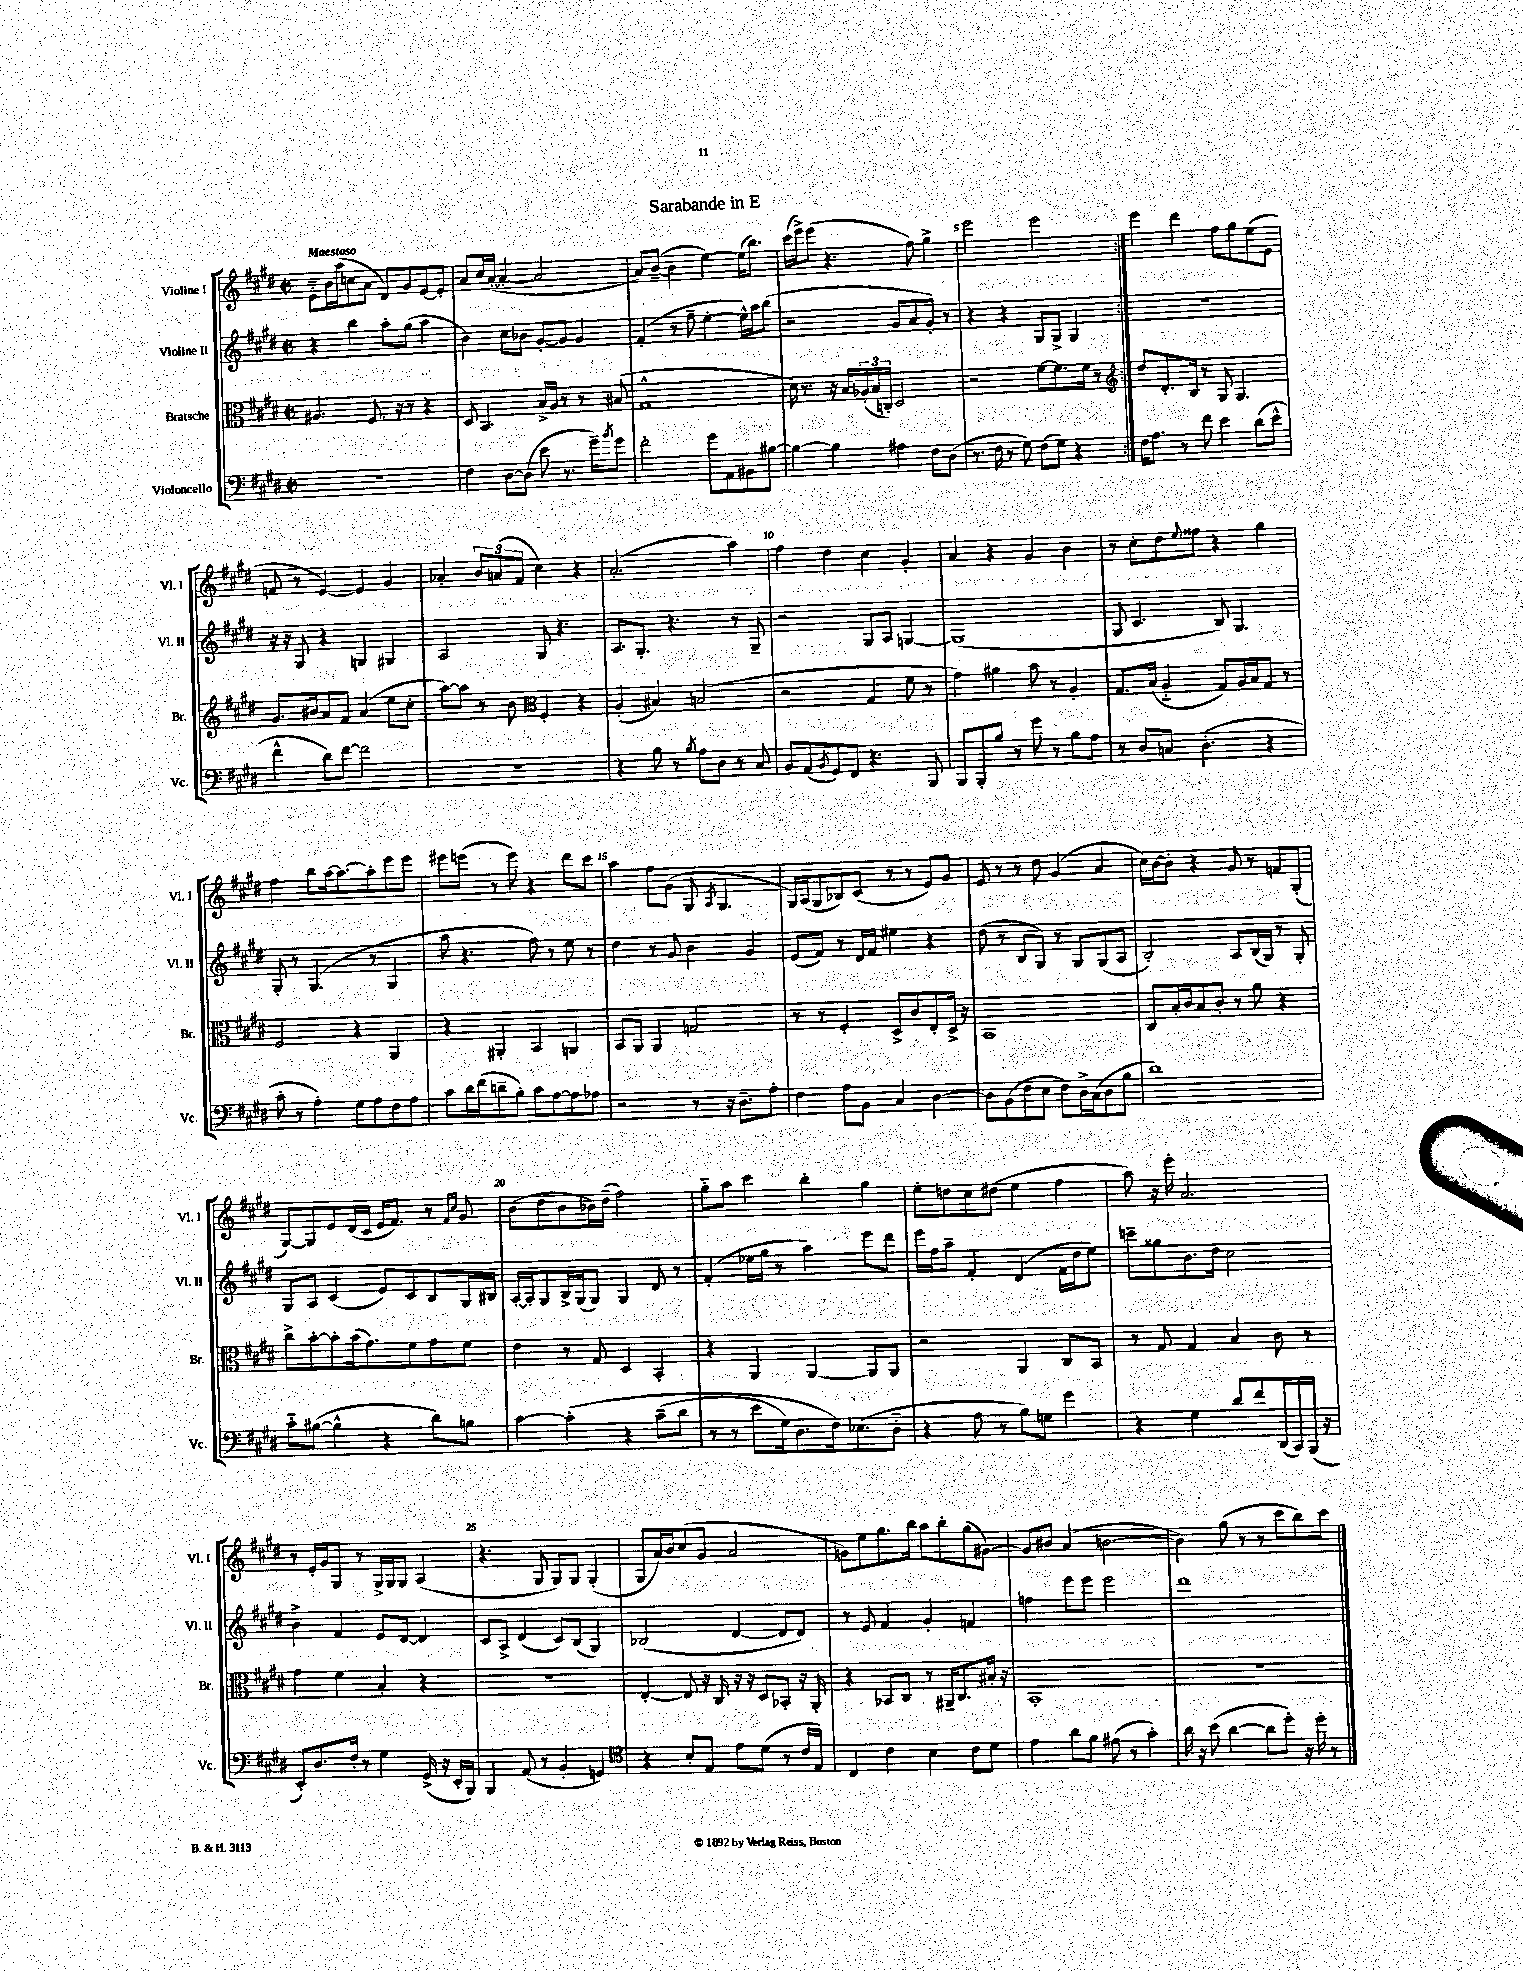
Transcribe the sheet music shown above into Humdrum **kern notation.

**kern	**kern	**kern	**kern
*part4	*part3	*part2	*part1
*staff4	*staff3	*staff2	*staff1
*I"Violoncello	*I"Bratsche	*I"Violine II	*I"Violine I
*I'Vc.	*I'Br.	*I'Vl. II	*I'Vl. I
*clefF4	*clefC3	*clefG2	*clefG2
*k[f#c#g#d#]	*k[f#c#g#d#]	*k[f#c#g#d#]	*k[f#c#g#d#]
*M2/2	*M2/2	*M2/2	*M2/2
*met(c|)	*met(c|)	*met(c|)	*met(c|)
=1	=1	=1	=1
!	!	!	!LO:TX:a:B:t=Maestoso
1r	4.A#X/	4r	8e\L
.	.	.	16b\L
.	.	.	(16aa\J
.	.	4bb\	8ccn\
.	8.F#/	.	8a\J
.	.	8aa'\L	8d#/L)
.	16r	.	.
.	8r	(8gg#\J	8g#/
.	4r	4aa\	[8e/
.	.	.	8e'/J]
=2	=2	=2	=2
4F#\	8D#/	4b\)	8a/L
.	4.BB/	.	16cc#/L
.	.	.	([16a'/JJ
[8D#\L	.	8cc#\L	4a'/_
(8D#\J]	.	8b-X\J	.
8e\	16B^/LL	[8g#'/L	2a/]
.	16A/JJ	.	.
8.r	8r	8g#/J]	.
.	8r	4g#/	.
16g#~\KL)	.	.	.
8qb/	.	.	.
8g#\J	(8B#X/	.	.
=3	=3	=3	=3
2f#'\	1G#^^	(4f#'/	8a/L)
.	.	.	([8b~/J
.	.	8r	4b\]
.	.	8ff#~\	.
8g#\L	.	[4ee'\	[4ee\)
8AA\	.	.	.
8BB#X\	.	16ee^^\LL])	(16ee\KL]
.	.	16aa\J	8.bb\J)
[8B#X\J	.	(8bb\J	.
=4	=4	=4	=4
4B#\_	16d#\)	2r	(16ccc#\LL
.	8.r	.	16eee^\J)
.	.	.	(8eee\J
4B#\]	16r	.	4.r
.	16B/LL	.	.
.	(24A-X'/	.	.
.	24B/	.	.
.	24Cn'/JJ)	.	.
4A#X\	2D#/	8g#/L	.
.	.	8a/	8ff#\)
8F#\L	.	8g#'/J)	4gg#^\
(8D#\J	.	8r	.
=5	=5	=5	=5
8.r	2r	4r	2eee\
16F#\	.	.	.
8r	.	4r	.
8G#\)	.	.	.
(8F#\L	[8f#\L	8G#/L	2eee\
8G#\J)	8.f#\]	8G#^/J	.
4r	.	4G#/	.
.	16f#\Jk	.	.
.	8r	.	.
=6:|!	=6:|!	=6:|!	=6:|!
*	*clefG2	*	*
16F#\KL	8dd#/L	1r	4eee\
8.A\J	.	.	.
.	8.d#'/	.	.
8r	.	.	4ddd#\
.	16B/Jk	.	.
8f#\	8r	.	.
4e\	8G#/	.	8ff#\L
.	4.G#/	.	8gg#\
(8d#\L	.	.	(8ee\
8e^^\J	.	.	8e\J
!!LO:LB:g=z
=7	=7	=7	=7
4f#^^\	8.g#/L	16r	8fn/
.	.	16r	.
.	.	8G#/	8r
.	16b#X/k	.	.
8d#\L)	8a/	4r	[4e/)
[8f#\J	8f#/J	.	.
2f#\]	(4a/	4Gn/	4e/]
.	8ee\L	4G#X/	4g#/
.	8cc#'\J	.	.
=8	=8	=8	=8
1r	[8aa\L)	2A/	4a-X'/
.	8aa\J]	.	.
.	8r	.	12b/L
.	.	.	(12an/
.	8b\	.	.
.	.	.	12f#/J
*	*clefC3	*	*
.	4F#'/	8G#/	4cc#\)
.	.	4.r	.
.	4r	.	4r
=9	=9	=9	=9
4r	(4A'/	8.A/L	(2.a'/
.	.	8.G#'/J	.
8B\	4B#X/)	.	.
8r	.	4.r	.
8qB/	.	.	.
8A\L	(2Bn/	.	.
8D#\J	.	.	.
8r	.	8r	4aa\)
8C#/	.	8G#~/	.
=10	=10	=10	=10
8BB/L	2r	2r	4ff#\
(8AA/	.	.	.
8qBB/	.	.	.
8GG#/)	.	.	4dd#\
8FF#/J	.	.	.
4.r	4G#/	8G#/L	4cc#\
.	.	8A/J	.
.	8f#\	[4Gn/	4g#'/
8BBB/	8r	.	.
=11	=11	=11	=11
8BBB/L	4g#\)	(1G]	4a/
8BBB'/	.	.	.
8B/J	4a#X\	.	4r
8r	.	.	.
8g#\	8b\	.	4g#/
8r	8r	.	.
8B\L	4A'/	.	4b\
8A\J	.	.	.
=12	=12	=12	=12
8r	8.G#/L	8G#/	8r
8D#/L	.	4.c#/	8cc#'\L
.	(16B/Jk	.	.
8Cn/J	4A/	.	8dd#\
.	.	.	8qqee/
(4.D#'\	.	.	8ff##X\J
.	8G#/L)	8B/)	4r
.	16A/L	4.G#/	.
.	16B/J	.	.
4r	8G#/J	.	4gg#\
.	8r	.	.
!!LO:LB:g=z
=13	=13	=13	=13
8c#'\	2F#/	8G#'/	4ff#\
8r	.	8r	.
4A'\)	.	(4.G#/	8bb\L
.	.	.	[16aa\k
.	.	.	8.aa\_
8G#\L	4r	.	.
8A\	.	8r	8aa'\]
8F#\	4AA/	4G#/	8eee\
8A\J	.	.	8eee\J
=14	=14	=14	=14
8c#\L	4r	8aa\	8eee#X\L
16d#\L	.	4.r	(8eeen\J
(16f#\J	.	.	.
8dn~\	4AA#X'/	.	8r
8B'\J)	.	.	8eee\)
8c#\L	4BB/	8ff#\)	4r
[8A\	.	8r	.
8A\]	4AAn/	8ee\	8ddd#\L
8A-X\J	.	8r	8ccc#\J
=15	=15	=15	=15
2r	8BB/L	4dd#\	4aa\
.	8AA/J	.	.
.	4AA/	8r	8ff#\L
.	.	8g#/	(8g#\J
8r	2Gn/	4b\	8G#/
.	.	.	8qA/
16r	.	.	4.G#/
8.D#~\L	.	.	.
.	.	4g#/	.
8A'\J	.	.	.
=16	=16	=16	=16
4F#\	8r	(8e/L	16G#/LL)
.	.	.	(16A/J
.	8r	8f#/J)	8G#/
8A\L	4F#'/	8r	8B-X/)
8BB\J	.	16d#/LL	(8c#/J
.	.	16f#/JJ	.
4C#/	8D#^/L	4ee#X\	8r
.	8c#/	.	8r
[4D#\	8E'/	4r	8e/L)
.	16D#^/Jk	.	8g#/J
.	16r	.	.
=17	=17	=17	=17
8D#\L]	1BB	(8dd#\	8e/
(8BB\	.	8r	8r
8F#\	.	8B/L	8r
8E\J	.	8G#/J)	8dd#\
8F#\L)	.	8r	(4g#/
16D#^\L	.	8G#/L	.
(16C#\J	.	.	.
8D#\	.	(8G#/	4a/
8B\J	.	8A/J	.
=18	=18	=18	=18
1d#)	8C#/L	2B'/)	16cc#\LL)
.	.	.	[16b\J
.	16B'/L	.	8b'\J]
.	16c#/J	.	.
.	8B/	.	4r
.	8c#'/J	.	.
.	8r	8A/L	8g#/
.	8a\	(16B/L	8r
.	.	16G#/JJ)	.
.	4r	8r	8fn/L
.	.	8G#'/	(8G#'/J
!!LO:LB:g=z
=19	=19	=19	=19
8c#\L	8cc#^\L	8G#/L	[8G#/L)
([8B#X\J	[8b'\	8A/J	8G#/]
4B#^^\]	8b'\]	(4c#/	8e/
.	(16b\k	.	(16d#/L
.	8.g#\)	.	16c#/JJ
4r	.	8e/L)	16e/KL
.	.	.	8.f#/J)
.	8f#\	8c#/	.
8d#\L)	8g#\	8B/	8r
.	.	.	16qqf#/LL
.	.	.	16qqcc#/JJ
8Bn\J	8f#\J	16G#/L	8g#/
.	.	16B#X/JJ	.
=20	=20	=20	=20
[4c#\	4e\	[16A'/LL	(8b\L
.	.	16A'/J]	.
.	.	8G#/	8dd#\
(4c#'\]	8r	16B^/L	8b\
.	.	(16G#/J	.
.	8G#/	8G#/J)	16b-X\L)
.	.	.	(16dd#~\JJ
4r	4D#/	4G#/	2ff#\)
(8c#~\L	4BB'/	8d#/	.
8d#\J	.	8r	.
=21	=21	=21	=21
8r	4r	(4f#'/	8gg#\L
8r	.	.	8aa\J
8e\L	4AA/	16ee-X\LL	4ccc#\
.	.	16gg#\JJ	.
16G#\k)	.	8r	.
8.D#\	.	.	.
.	[4AA/	4aa\)	4bb'\
16F#\k)	.	.	.
(8.E-X\	.	.	.
.	8AA/L]	8eee\L	4gg#\
8D#\J	8AA/J	8ddd#\J	.
=22	=22	=22	=22
4r	2r	16eee\LL	8ee'\L
.	.	16ff#\J	.
.	.	8aa~\J	8ddn\
8A\	.	4f#'/	8cc#\
8r	.	.	(8dd#X\J
8B\L)	4AA/	(4d#/	4ee\
8Gn\J	.	.	.
4g#\	8C#/L	16f#\LL	4ff#\
.	.	16dd#\J	.
.	8BB/J	8ee\J)	.
=23	=23	=23	=23
4r	8r	8cccn~\L	8aa\)
.	8G#/	8gg##X\	16r
.	.	.	16eee'\
4G#\	4G#/	8.b\	2.a/
.	.	16dd#\Jk	.
8d#/L	4B/	2cc#\	.
8f#/	.	.	.
(16DD#/L	8c#\	.	.
16CC#/)	.	.	.
(16BBB/JJ	8r	.	.
16r	.	.	.
!!LO:LB:g=z
=24	=24	=24	=24
8EE'/L)	4g#\	4b^\	8r
8.D#/	.	.	16e'/LL
.	.	.	16g#/J
.	4f#\	4f#/	8G#/J
16F#'/Jk	.	.	.
8r	.	.	8r
4G#\	4B'/	8e/L	16G#^/LL
.	.	.	16G#/J
.	.	[8d#/J	8G#/J
(16GG#^/	4r	4d#/]	(4A/
16r	.	.	.
16EE'/LL	.	.	.
16BBB/JJ)	.	.	.
=25	=25	=25	=25
4BBB/	1r	8c#/L	4.r
.	.	8A^/J	.
(8AA/	.	(4d#/	.
8r	.	.	8G#/
4BB'/	.	8c#/L)	8G#/L)
.	.	(8B/J	8G#/J
4GGn/)	.	4G#/)	(4G#'/
=26	=26	=26	=26
*clefC4	*	*	*
4r	[4E'/	(2B-X/	8G#/L
.	.	.	16a/L)
.	.	.	16b/J
8B'/L	8E/]	.	(8cc#/
8E/J	16r	.	8g#/J
.	16C#/	.	.
8e\L	16r	[4d#/	2a/
.	16r	.	.
(8d#\J	8D#/L	.	.
8r	8BB-X'/J	8d#/L]	.
16c#/LL	16r	8d#/J)	.
16E/JJ)	16AA'/	.	.
=27	=27	=27	=27
4C#/	4r	8r	8gn\L)
.	.	8e/	8ee\
4c#\	8BB-X/L	4f#/	8.gg#\
.	8C#/J	.	.
.	.	.	16bb\Jk
4B\	8r	4g#'/	8aa\L
.	16AA#X~/KL	.	8bb'\
.	8.C#/	.	.
8c#\L	.	4fn/	(8gg#\
8d#\J	16B#X'/Jk	.	[8g#X\J)
.	16r	.	.
=28	=28	=28	=28
4e\	1BB'	4ffn\	8g#/L]
.	.	.	8b#X/J
8a\L	.	8eee\L	(4a/
8f#\J	.	8eee\J	.
(8e#X\	.	2eee\	[2bn\
8r	.	.	.
4g#'\)	.	.	.
=29	=29	=29	=29
16a\	1r	1ddd#	4b\])
16r	.	.	.
(8b\	.	.	.
[4a\	.	.	(8gg#\
.	.	.	8r
8a\L]	.	.	8r
8dd#'\J)	.	.	8ccc#\L
16r	.	.	8bb\)
16dd#'\	.	.	.
8r	.	.	8ccc#\J
==	==	==	==
*-	*-	*-	*-
